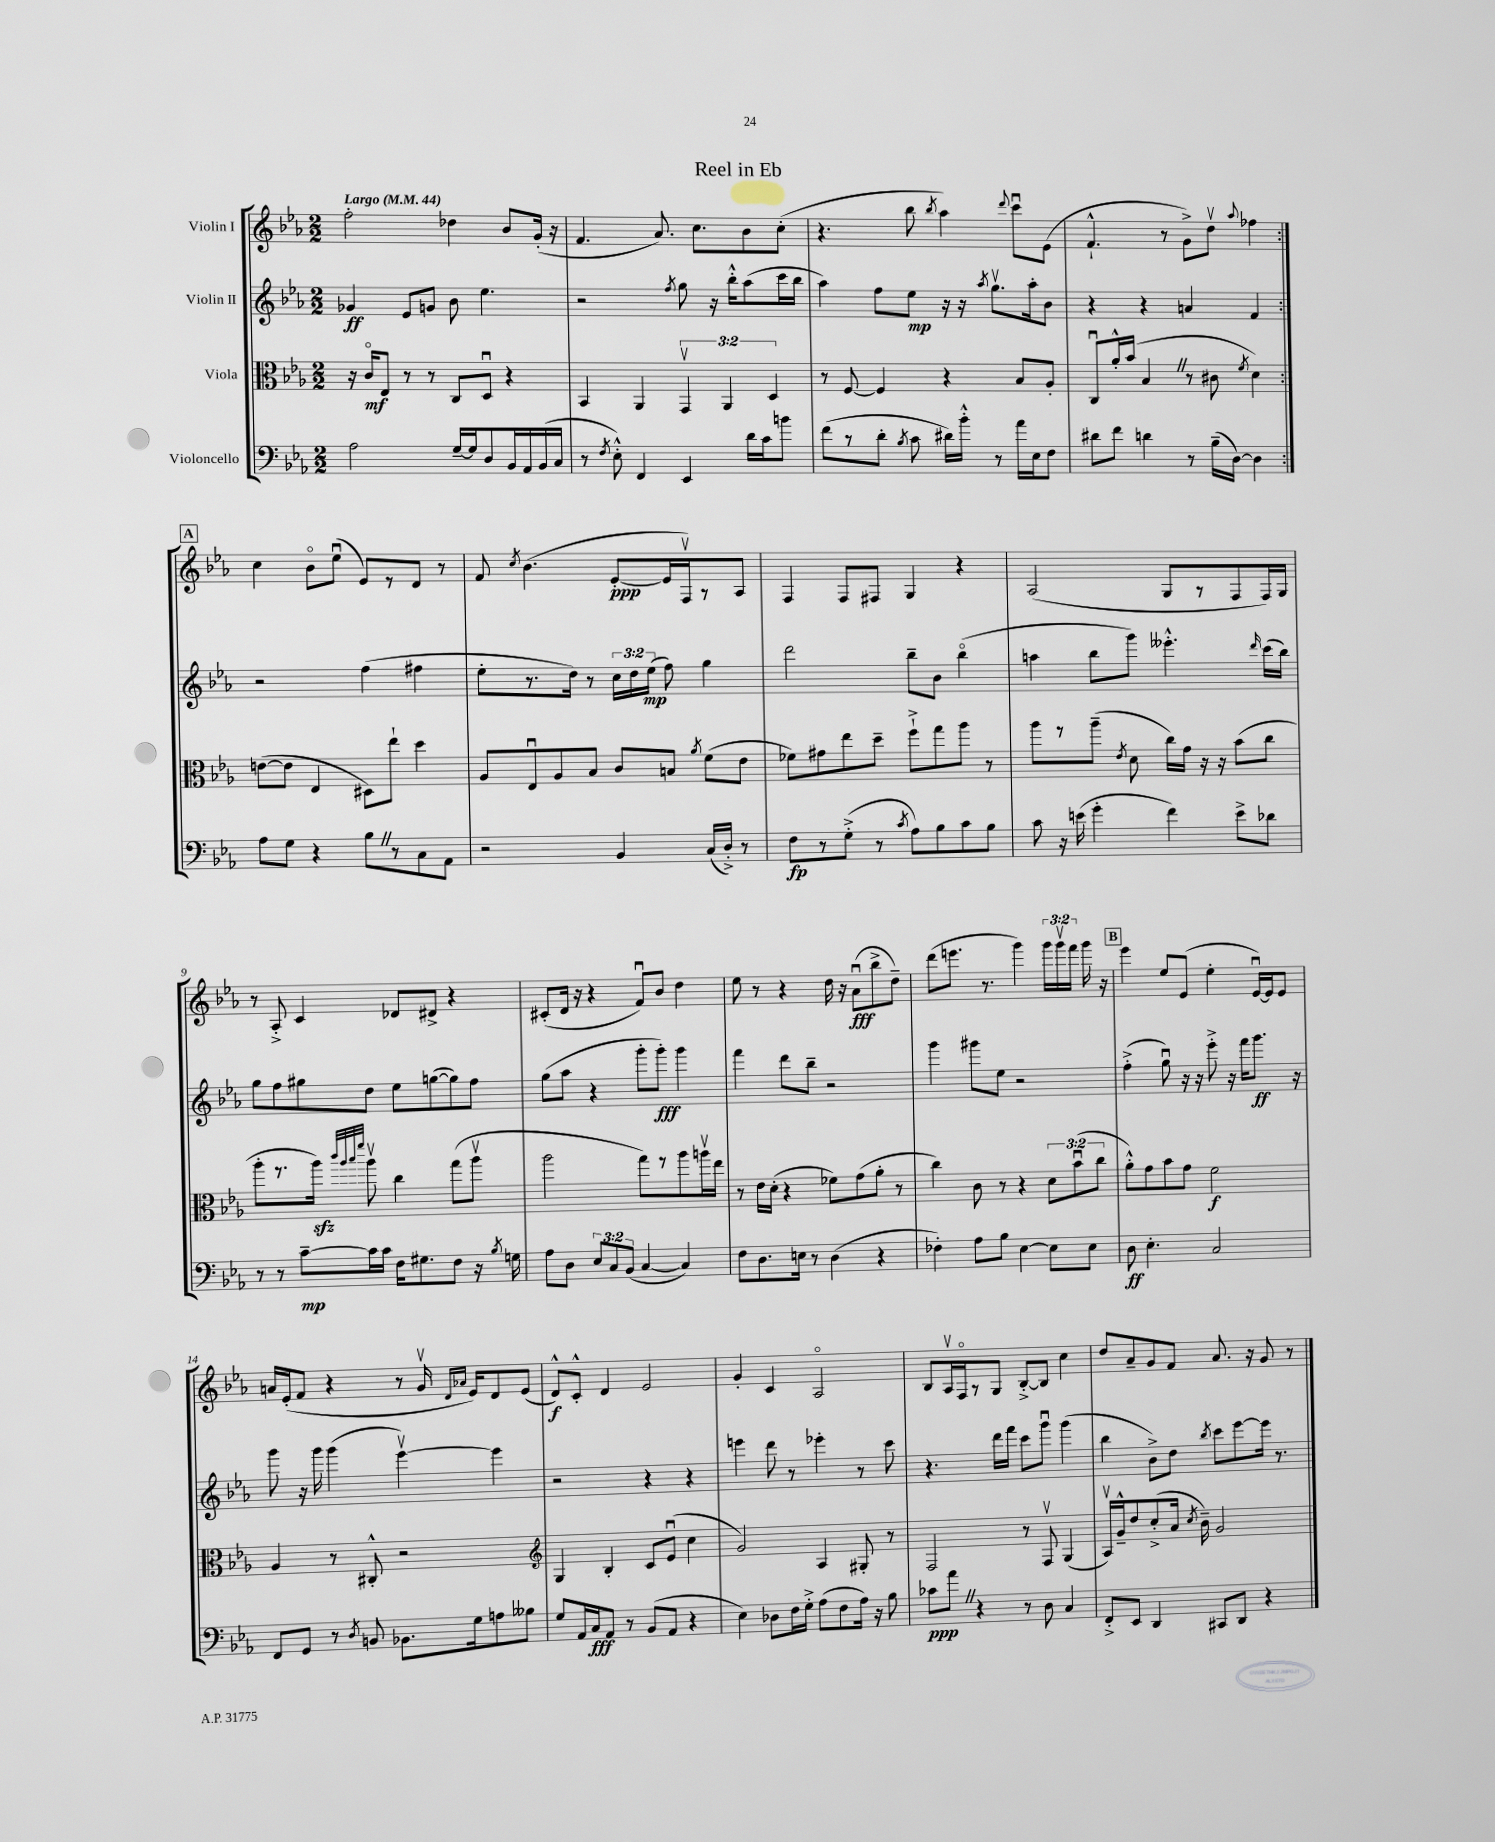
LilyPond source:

\header { title = "Reel in Eb" }
<<
\new StaffGroup <<
\new Staff = "s0" \with { instrumentName = "Violin I" } {
    \clef treble \key ees \major \numericTimeSignature \time 2/2 \override Staff.TupletNumber.text = #tuplet-number::calc-fraction-text \tempo "Largo" 4 = 44
    \autoBeamOff \repeat volta 2 { f''2-. des''4 bes'8[ g'16]-.( r16 |
    f'4. aes'8.) c''8.[ bes'8 c''8]-.( |
    r4. bes''8 \acciaccatura { bes''8 } aes''4) \appoggiatura { d'''8 } c'''8[\downbow ees'8]( |
    f'4.-!-^ r8 g'8[->) d''8]\upbow \appoggiatura { aes''8 } fes''4 | }
    \mark \markup { \box "A" } c''4 bes'8[\flageolet ees''8]\downbow( ees'8[) r8 d'8] r8 |
    f'8 \acciaccatura { c''8 } bes'4.( ees'8[~-.\ppp ees'16 f16\upbow) r8 aes8] |
    f4 f8[ fis8] g4 r4 |
    aes2( g8[ r8 f8 f16) g16] |
    r8 aes8-.-> c'4 des'8[ dis'8]-> r4 |
    cis'8[-.( d'16] r16 r4 f'8[\downbow) bes'8] d''4 |
    ees''8 r8 r4 d''16 r16 aes'8[\downbow\fff( bes''8-> d''8]--) |
    d'''8[( e'''8.] r8. g'''4) \tuplet 3/2 { g'''16[ g'''16\upbow f'''16] } g'''16 r16 |
    \mark \markup { \box "B" } ees'''4 ees''8[ ees'8]( ees''4-. ees'16[~\downbow) ees'16 ees'8] |
    a'16[ ees'16-.( f'8] r4 r8 g'16\upbow \grace { d'16[ aes'16] } ees'16[) d'8 ees'8]( |
    d'8[-^\f) c'8]-.-^ d'4 ees'2 |
    g'4-. c'4 aes2\flageolet |
    bes8[ aes16\upbow f16\flageolet r8 g8] bes8[~-.-> bes8] c''4 |
    d''8[ aes'8-- g'8 f'8] aes'8. r16 g'8 r8 \bar "|." |
}
\new Staff = "s1" \with { instrumentName = "Violin II" } {
    \clef treble \key ees \major \numericTimeSignature \time 2/2 \override Staff.TupletNumber.text = #tuplet-number::calc-fraction-text
    \autoBeamOff \repeat volta 2 { ges'4\ff ees'8[ g'8] bes'8 ees''4. |
    r2 \acciaccatura { f''8 } g''8 r16 bes''16[-.-^ aes''8( c'''16 bes''16] |
    aes''4) f''8[ ees''8]\mp r16 r16 \acciaccatura { aes''8 } g''8.[\upbow aes''16-. bes'8] |
    r4 r4 a'4 f'4 | }
    \mark \markup { \box "A" } r2 f''4( fis''4 |
    ees''8[-. r8. d''16]) r8 \tuplet 3/2 { c''16[ d''16 ees''16]\mp( } f''8) g''4 |
    d'''2 bes''8[-- bes'8] bes''4\flageolet( |
    a''4 bes''8[ g'''8]) eeses'''4.-.-^ \grace { d'''16 } c'''16[( bes''16]) |
    g''8[ f''8 gis''8 d''8] ees''8[ g''8~( g''8) f''8] |
    g''8[( aes''8] r4 g'''8[-. g'''8]-.\fff) g'''4 |
    f'''4 d'''8[ bes''8]-- r2 |
    g'''4 gis'''8[ ees''8] r2 |
    \mark \markup { \box "B" } f''4-.->( g''8\downbow) r16 r16 ees'''8-.-> r16 f'''16[ g'''8.]\ff r16 |
    g'''8 r16 g'''16 g'''4( ees'''4~\upbow) ees'''4 |
    r2 r4 r4 |
    e'''4 d'''8 r8 ees'''4-. r8 c'''8 |
    r4. d'''16[ f'''16] c'''8[ g'''8]\downbow g'''4( |
    bes''4 bes'8[->) d''8] \acciaccatura { bes''8 } c'''8[ ees'''8~ ees'''16] r8. \bar "|." |
}
\new Staff = "s2" \with { instrumentName = "Viola" } {
    \clef alto \key ees \major \numericTimeSignature \time 2/2 \override Staff.TupletNumber.text = #tuplet-number::calc-fraction-text
    \autoBeamOff \repeat volta 2 { r16 c'16[\flageolet\mf ees8] r8 r8 c8[ d8]\downbow r4 |
    bes,4 aes,4 \tuplet 3/2 { g,4\upbow aes,4 d4 } |
    r8 f8~ f4 r4 bes8[ aes8]-. |
    c8[\downbow aes'16-.-^ bes'16]( bes4 \once \override BreathingSign.text = \markup { \musicglyph "scripts.caesura.straight" } \breathe r8 cis'8 \acciaccatura { f'8 } d'4) | }
    \mark \markup { \box "A" } e'8[~( e'8] ees4 dis8[) ees''8]-! d''4 |
    aes8[ ees8\downbow aes8 bes8] c'8[ b8] \acciaccatura { aes'8 } f'8[( ees'8] |
    fes'8[) gis'8 ees''8 d''8]-- f''8[-!-> g''8 aes''8] r8 |
    aes''8[ r8 aes''8]--( \acciaccatura { ees'8 } d'8 c''16[) g'16] r16 r16 bes'8[( c''8] |
    aes''8[-. r8. aes''16]\sfz) \grace { c'''32[ aes''32 bes''32 f'''32] } aes''8\upbow c''4 g''8[( aes''8]\upbow |
    aes''2 g''8[) r8 aes''8 a''16\upbow ees''16] |
    r8 ees'16[ d'16]-.( r4 fes'8[) g'8( aes'8]-. r8 |
    c''4) c'8 r8 r4 \tuplet 3/2 { d'8[ bes'8\downbow( c''8] } |
    \mark \markup { \box "B" } aes'8[-.-^) g'8 bes'8 g'8] f'2\f |
    aes4 r8 cis8-.-^ r2 |
    \clef treble g4 bes4-. c'8[ ees'8]\downbow( c''4 |
    g'2) aes4 gis8-. r8 |
    f2 r8 f8\upbow g4( |
    aes16[\upbow) g'16---^ d''8 c''8-.->( aes'16] \acciaccatura { c''8 } bes'16--) g'2 \bar "|." |
}
\new Staff = "s3" \with { instrumentName = "Violoncello" } {
    \clef bass \key ees \major \numericTimeSignature \time 2/2 \override Staff.TupletNumber.text = #tuplet-number::calc-fraction-text
    \autoBeamOff \repeat volta 2 { aes2 g16[~-- g16 d8 bes,16 aes,16 bes,16( c16] |
    r8 \acciaccatura { f8 } ees8-.-^) f,4 ees,4 d'16[ c'16 b'8] |
    f'8[( r8 d'8]-. \acciaccatura { bes8 } c'8 dis'16[) bes'16]-.-^ r8 aes'16[ ees16 f8] |
    dis'8[ f'8] d'4 r8 bes16[--( d16]~) d4 | }
    \mark \markup { \box "A" } aes8[ g8] r4 bes8[ \once \override BreathingSign.text = \markup { \musicglyph "scripts.caesura.straight" } \breathe r8 c8 aes,8] |
    r2 bes,4 c16[( d16]-.->) r8 |
    f8[\fp r8 g8]-.->( r8 \acciaccatura { c'8 } aes8[) bes8 c'8 bes8] |
    c'8 r16 e'16( g'4-. f'4) e'8[-> des'8] |
    r8 r8 c'8[~--\mp c'16 c'16] f16[ gis8. f8] r16 \acciaccatura { bes8 } g16 |
    aes8[ d8] \tuplet 3/2 { ees8[ c8 bes,8]( } c4~ c4) |
    f8[ d8. e16] r8 d4( r4 |
    fes4-.) aes8[ bes8] ees4~ ees8[ ees8] |
    \mark \markup { \box "B" } d8\ff ees4.-. c2 |
    f,8[ g,8] r8 \acciaccatura { d8 } b,8 bes,8.[ g16 a8 beses8] |
    g8[ aes,16 c16\fff aes,8] r8 bes,8[( aes,8] r4 |
    ees4) des8[ f16 g16]-.-> aes8[( f8 aes16]) r16 bes8 |
    ces'8[\ppp aes'8] \once \override BreathingSign.text = \markup { \musicglyph "scripts.caesura.straight" } \breathe r4 r8 d8 c4 |
    f,8[-.-> ees,8] d,4 cis,8[ d,8] r4 \bar "|." |
}
>>
>>
